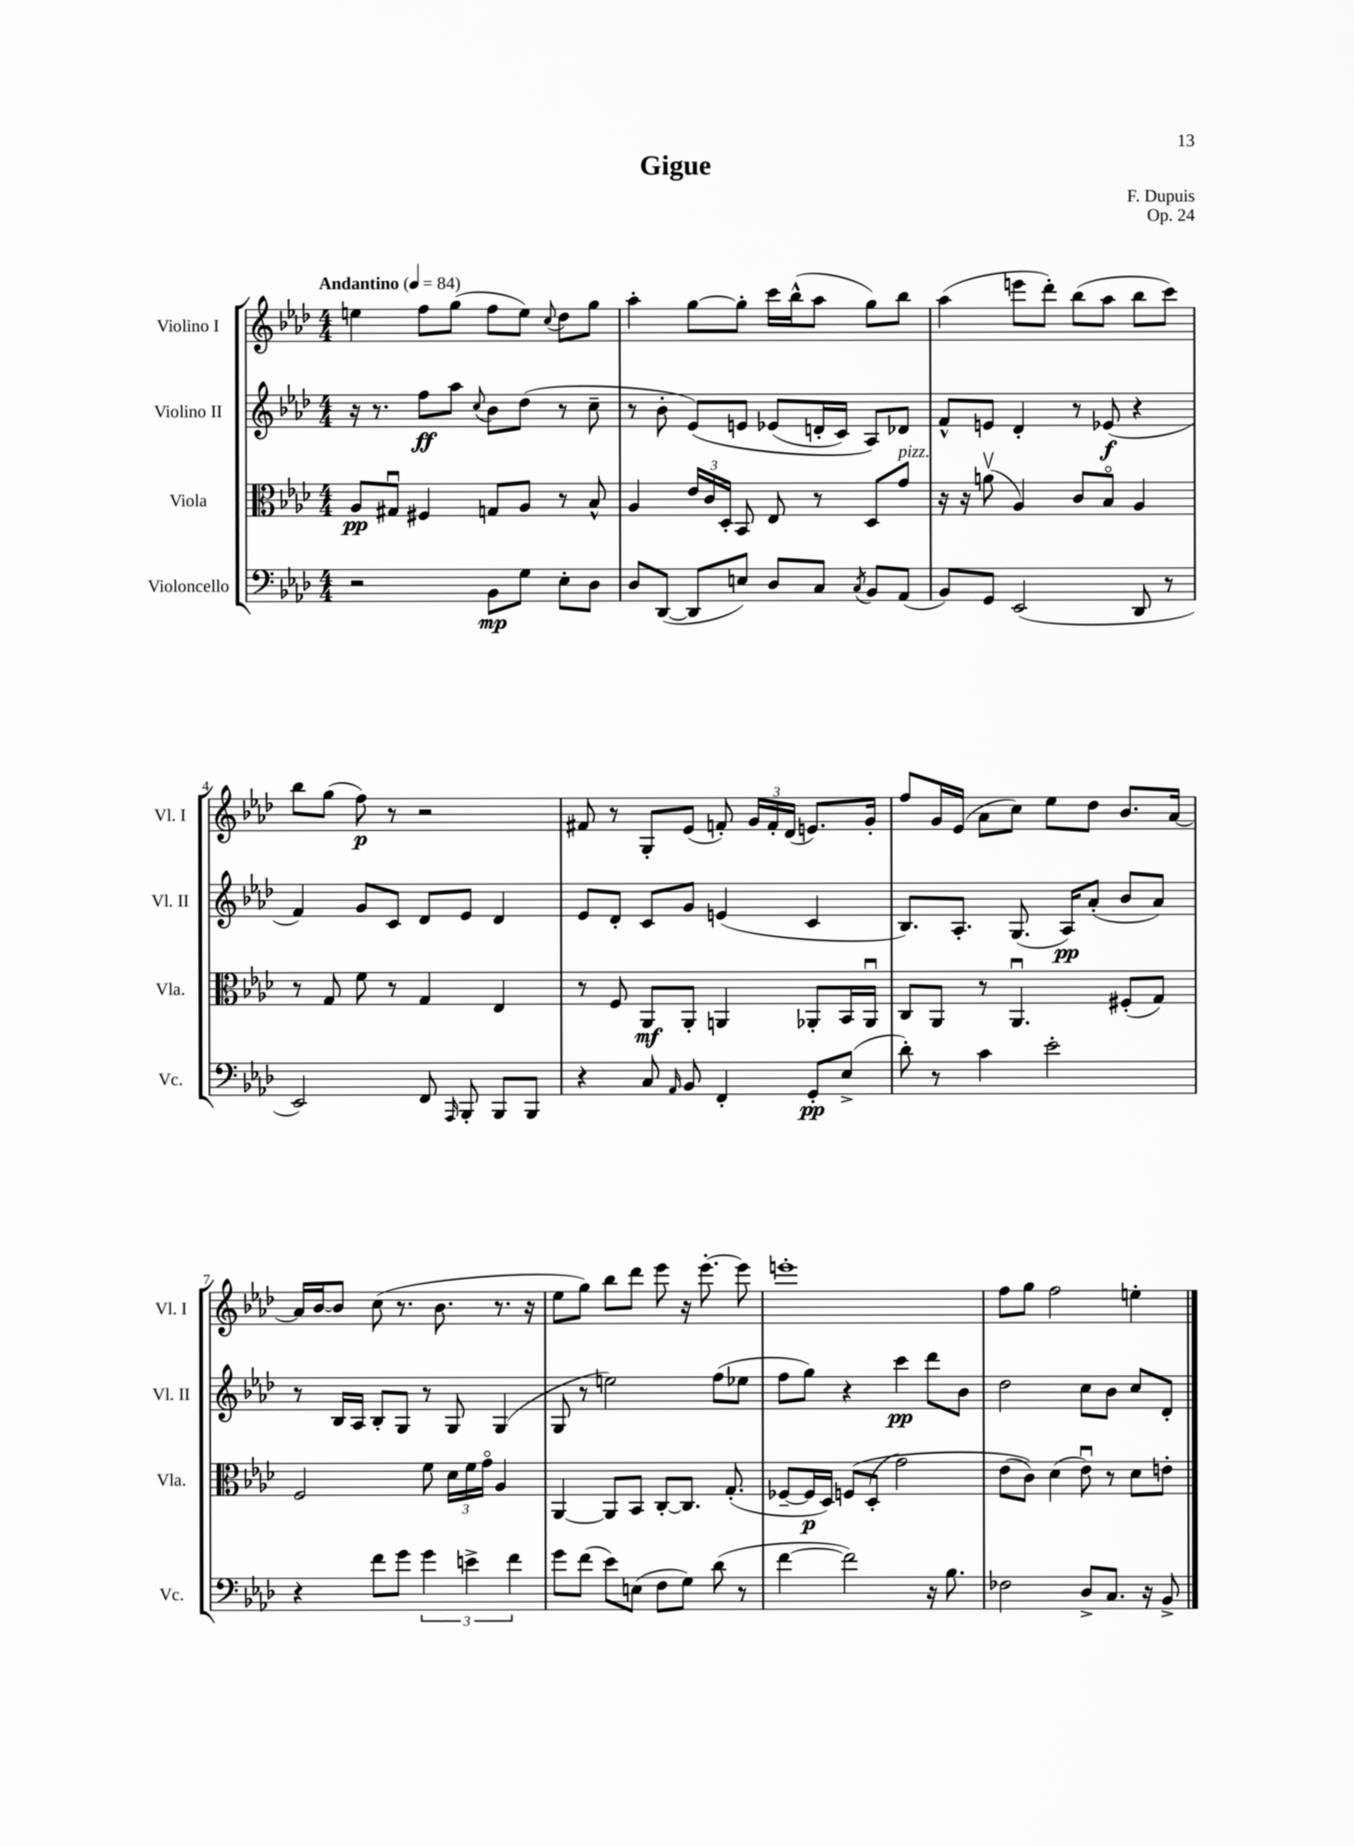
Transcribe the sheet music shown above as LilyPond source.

\header { title = "Gigue" composer = "F. Dupuis" opus = "Op. 24" }
<<
\new StaffGroup <<
\new Staff = "s0" \with { instrumentName = "Violino I" shortInstrumentName = "Vl. I" } {
    \clef treble \key aes \major \numericTimeSignature \time 4/4 \tempo "Andantino" 4 = 84
    \autoBeamOff e''4 f''8[ g''8]( f''8[ e''8]) \appoggiatura { c''8 } des''8[ g''8] |
    aes''4-. g''8[~ g''8]-. c'''16[ bes''16-^( aes''8] g''8[) bes''8] |
    aes''4( e'''8[ des'''8]-.) bes''8[( aes''8] bes''8[ c'''8]) |
    bes''8[ g''8]( f''8\p) r8 r2 |
    fis'8 r8 g8[-. ees'8]( f'8-.) \tuplet 3/2 { g'16[ f'16-. des'16]( } e'8.[) g'16]-. |
    f''8[ g'16 ees'16]( aes'8[ c''8]) ees''8[ des''8] bes'8.[ aes'16]~ |
    aes'16[ bes'16~ bes'8] c''8( r8. bes'8. r8. r16 |
    ees''8[ g''8]) bes''8[ des'''8] ees'''8 r16 ees'''8.~-. ees'''8 |
    e'''1-. |
    f''8[ g''8] f''2 e''4-. \bar "|." |
}
\new Staff = "s1" \with { instrumentName = "Violino II" shortInstrumentName = "Vl. II" } {
    \clef treble \key aes \major \numericTimeSignature \time 4/4
    \autoBeamOff r16 r8. f''8[\ff aes''8] \appoggiatura { c''8 } bes'8[ des''8]( r8 c''8-- |
    r8 bes'8-. ees'8[)\( e'8] ees'8[( d'16-. c'16]) aes8[\) des'8] |
    f'8[-^ e'8] des'4-. r8 ees'8\f( r4 |
    f'4) g'8[ c'8] des'8[ ees'8] des'4 |
    ees'8[ des'8]-. c'8[ g'8] e'4( c'4 |
    bes8.[) aes8.]-. g8.( aes16[\pp) aes'8]-.( bes'8[ aes'8]) |
    r8 bes16[ aes16] bes8[-. g8] r8 g8 g4( |
    g8 r8 e''2) f''8[( ees''8] |
    f''8[ g''8]) r4 c'''4\pp des'''8[ bes'8] |
    des''2 c''8[ bes'8] c''8[ des'8]-. \bar "|." |
}
\new Staff = "s2" \with { instrumentName = "Viola" shortInstrumentName = "Vla." } {
    \clef alto \key aes \major \numericTimeSignature \time 4/4
    \autoBeamOff aes8[\pp gis8]\downbow fis4 g8[ aes8] r8 bes8-^ |
    aes4 \tuplet 3/2 { ees'16[ c'16 des16]-. } bes,8 ees8 r8 des8[ g'8]^\markup { \italic "pizz." } |
    r16 r16 a'8\upbow( aes4) c'8[ bes8]\flageolet aes4 |
    r8 g8 f'8 r8 g4 ees4 |
    r8 f8 aes,8[\mf aes,8]-. a,4 aes,8[-. bes,16 aes,16]\downbow |
    c8[ aes,8] r8 aes,4.\downbow fis8[-.( g8]) |
    f2 f'8 \tuplet 3/2 { des'16[ f'16 g'16]\flageolet } aes4 |
    aes,4~ aes,8[ bes,8] c8[~-. c8.] g8.-.( |
    fes8[~-- fes16\p des16]) f8[\( des8]-.( g'2) |
    ees'8[( c'8])\) des'4( ees'8\downbow) r8 des'8[ e'8]-. \bar "|." |
}
\new Staff = "s3" \with { instrumentName = "Violoncello" shortInstrumentName = "Vc." } {
    \clef bass \key aes \major \numericTimeSignature \time 4/4
    \autoBeamOff r2 bes,8[\mp g8] ees8[-. des8] |
    des8[ des,8]~( des,8[ e8]) des8[ c8] \acciaccatura { c8 } bes,8[ aes,8]( |
    bes,8[) g,8] ees,2( des,8 r8 |
    ees,2) f,8 \grace { aes,,16 } bes,,8-. bes,,8[ bes,,8] |
    r4 c8 \grace { aes,16 } bes,8 f,4-. g,8[-.\pp ees8]->( |
    des'8-.) r8 c'4 ees'2-. |
    r4 f'8[ g'8] \tuplet 3/2 { g'4 e'4-> f'4 } |
    g'8[ f'8]( ees'8[) e8]( f8[ g8]) des'8( r8 |
    f'4~ f'2) r16 bes8. |
    fes2 des8[-> c8.] r16 bes,8-> \bar "|." |
}
>>
>>
